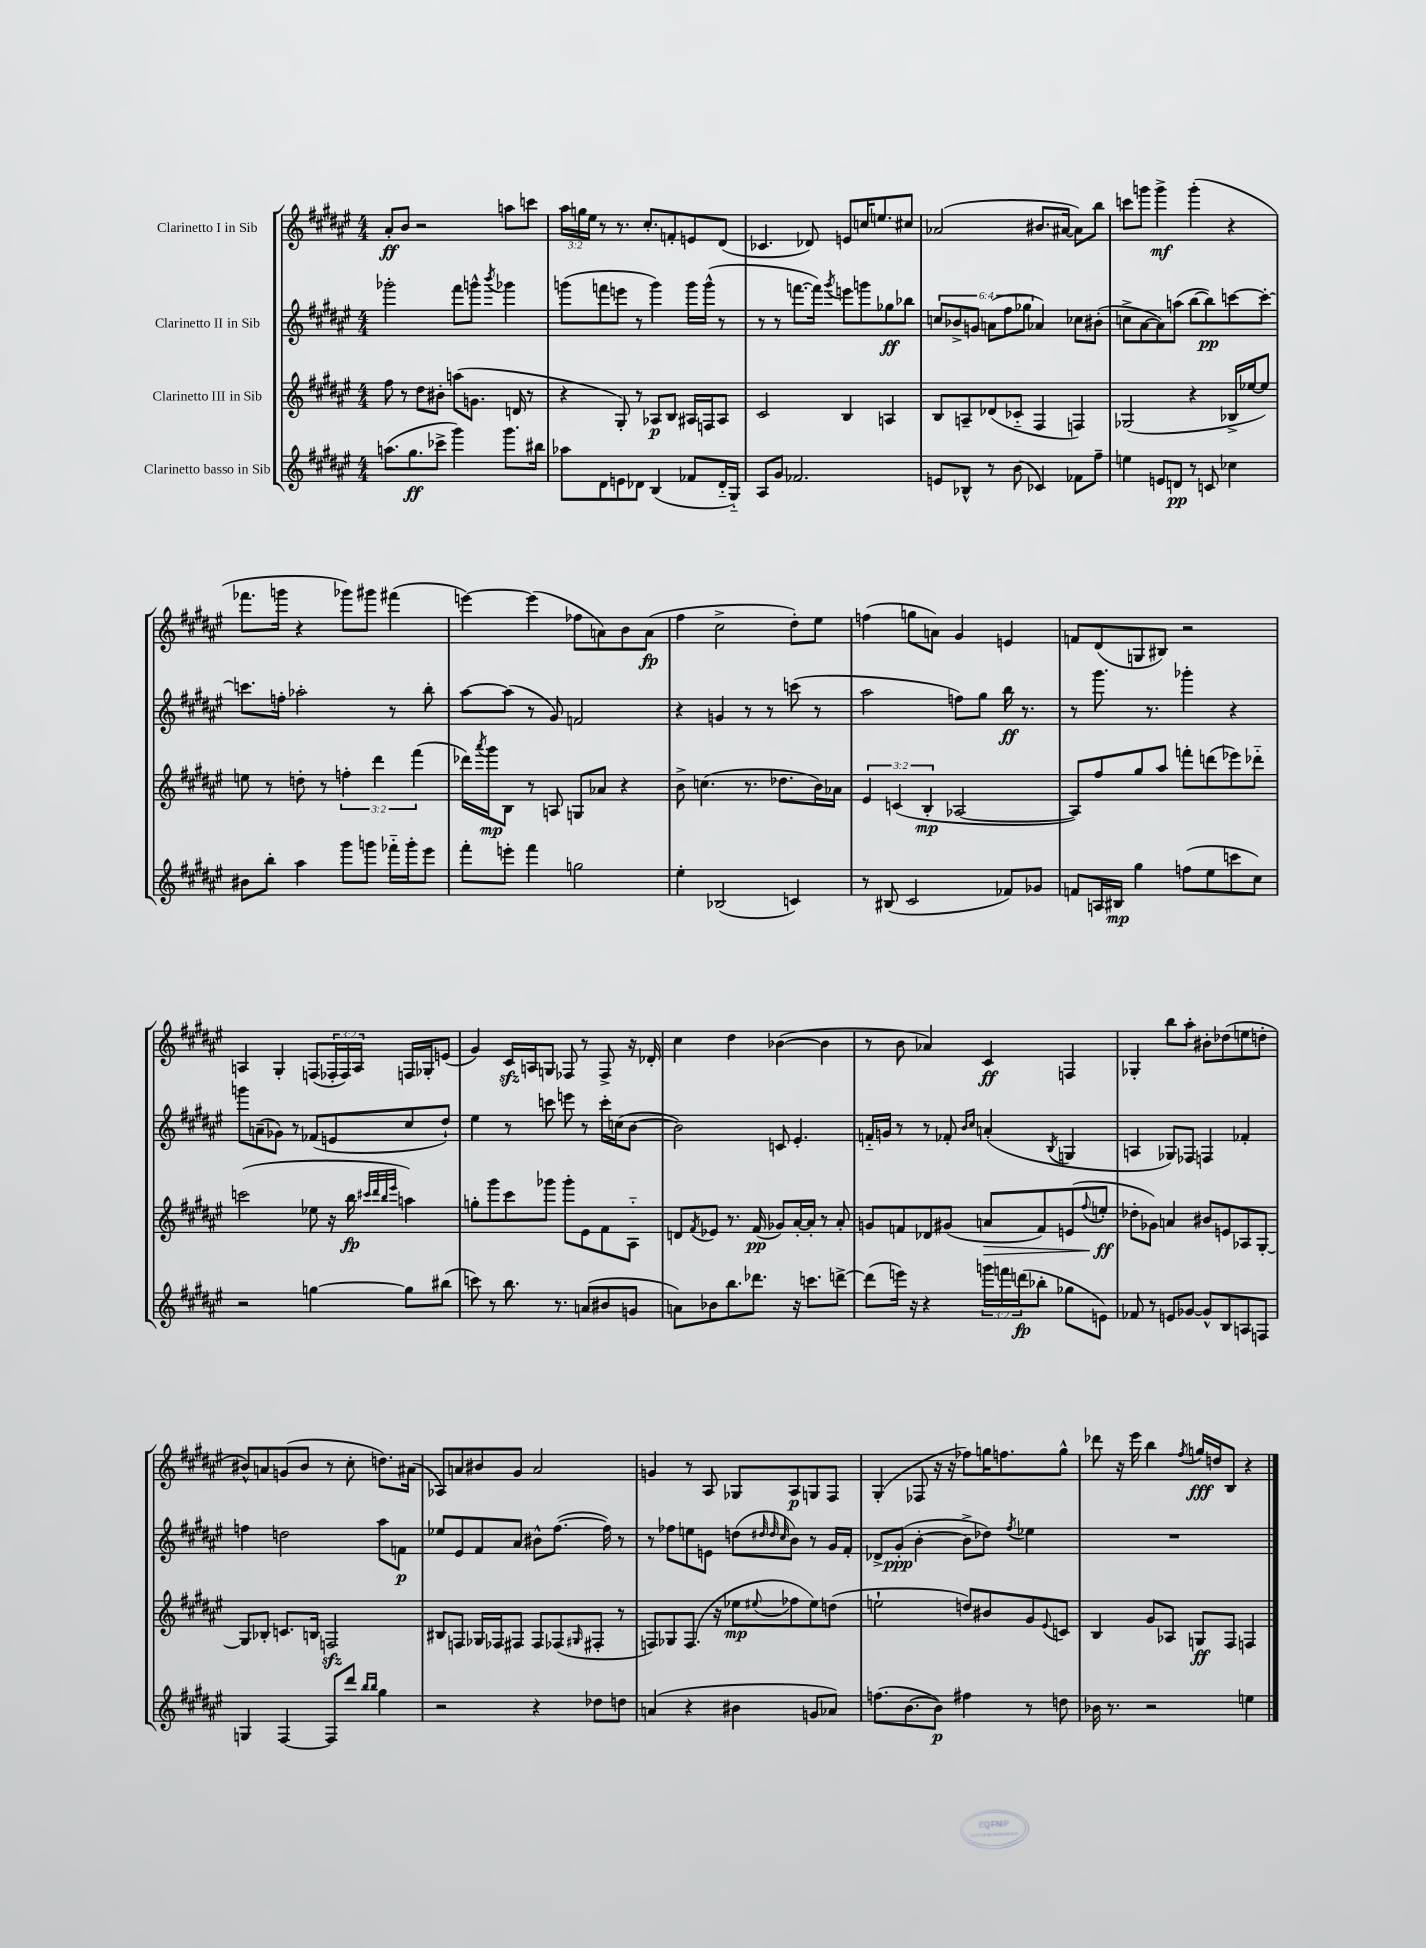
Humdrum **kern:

**kern	**kern	**kern	**kern
*staff4	*staff3	*staff2	*staff1
*clefG2	*clefG2	*clefG2	*clefG2
*k[f#c#g#d#a#e#]	*k[f#c#g#d#a#e#]	*k[f#c#g#d#a#e#]	*k[f#c#g#d#a#e#]
*M4/4	*M4/4	*M4/4	*M4/4
(8.aa	8ff#	2ggg-'	8a#'
.	8r	.	8b
8.gg#	.	.	.
.	8dd#	.	2r
8ccc-^	8b#'	.	.
4ggg#)	(8aa	8fff#	.
.	8.g	8ggg^^	.
.	.	8qbbb	.
8.ggg#	.	4ggg-	8aa
.	16d	.	.
.	8r	.	8ccc
16bb#	.	.	.
=	=	=	=
8aa-	4r	(8ggg	24aa#
.	.	.	24gg
.	.	.	24ee#
8d#	.	8fff	8r
8e	8G#')	8eee	8.r
8d-	8r	8r	.
.	.	.	8.cc#'
(4B	8A-	4ggg)	.
.	8B	.	8f'
8f-	16A#	16ggg	8e
.	16F	(16ggg^^	.
16d-'~	8A#	8r	(8d#
16G#'~)	.	.	.
=	=	=	=
8A#	2c#	8r	4.c-
8g#	.	8r	.
2.f-	.	[8.fff	.
.	.	.	8d-)
.	.	16fff])	.
.	.	8qggg#	.
.	4B	8eee	8e
.	.	8ggg	16cc
.	.	.	8.ee
.	4A	8gg-	.
.	.	8bb-	8cc#
=	=	=	=
8e	8B	12cc	(2a-
.	.	12b-^	.
8B-^^	8A~	.	.
.	.	12g	.
8r	(8d-	(12a	.
.	.	12ff#	.
(8b	8c-'~	.	.
.	.	12gg-	.
4c-)	4F#	4a-)	8.b#
.	.	.	[16a#
8f-	4F)	8cc-	8a#])
8ff#~	.	(8b#'	8bb
=	=	=	=
4ee	(2G-	8cc^	8ccc
.	.	[8a#	8ggg
8e	.	8a#])	4ggg^
8d	.	(8aa	.
8r	4r	[8bb	(4ggg'
8c	.	8bb])	.
4cc-	16B-^	[8ccc	4r
.	[16ee-	.	.
.	8ee-])	8ccc'_	.
=	=	=	=
8b#	8ee	8.ccc]	8.fff-
8bb'	8r	.	.
.	.	16ff'	16ggg
4aa#	8dd'	2aa-'	4r
.	8r	.	.
8ggg#	6ff'	.	8ggg-)
8ggg	.	.	8ggg#
.	6ddd#	.	.
16fff-'~	.	8r	(4fff#
16ggg'	.	.	.
.	(6fff#	.	.
8eee#	.	8bb'	.
=	=	=	=
8fff#'	16ddd-)	[8aa#	[4eee)
.	8qaaa#	.	.
.	16ggg#	.	.
8eee'	8B	(8aa#]	.
4fff#	8r	8r	(4eee]
.	8A	8g#)	.
2gg	8G	2f	8ff-
.	8a-	.	8a)
.	4r	.	8b
.	.	.	(8a
=	=	=	=
4ee#'	8b^	4r	4ff#
.	(4.cc	.	.
(2B-	.	4g	2cc#^
.	8.r	8r	.
.	.	8r	.
.	8.dd-	.	.
4c)	.	(8ccc	8dd#')
.	16b)	8r	8ee#
.	16a-	.	.
=	=	=	=
8r	6e#	2aa#	(4ff
(8B#	.	.	.
.	(6c	.	.
2c#	.	.	8gg
.	6B'	.	.
.	.	.	8a)
.	[2A-	8ff)	4g#
.	.	8gg#	.
8f-)	.	16bb	4e
.	.	8.r	.
8g-	.	.	.
=	=	=	=
8f	8A-])	8r	8f
16A	8ff#	8.ggg#	(8d#
16B#	.	.	.
4gg#	8gg#	.	8G
.	.	8.r	.
.	8aa#	.	8B#)
(8ff	8fff'	4ggg-'	2r
8ee#	(8ddd	.	.
8ccc	8eee-)	4r	.
8cc#)	8ddd-'~	.	.
=	=	=	=
2r	(2ccc	8ggg	4A
.	.	(8a~	.
.	.	8g-)	4G#'
.	.	8r	.
[4gg	8ee-	(8f-	(8F
.	16r	8e	24F-'
.	.	.	24F-)
.	16bb	.	.
.	.	.	24A
.	32qqccc#	.	.
.	32qqddd#	.	.
.	32qqbb	.	.
.	32qqeee#	.	.
8gg]	4aa)	8cc#	16F
.	.	.	16G-'
(8bb#	.	8dd#`)	(8e
=	=	=	=
8ccc)	8gg'	4ee#	4g#)
8r	8ggg#	.	.
8.bb	8ccc#	8r	16c#
.	.	.	16A
.	8ggg-	8ccc	8G
8.r	.	.	.
.	8ggg-'	8eee	8F-
(8a	8e#	8r	8r
8b#	8f#	16ccc'	8F-^
.	.	(16cc	.
8g	8A#'~	[8b	16r
.	.	.	16d-'
=	=	=	=
8a)	8d	2b])	4cc#
.	8qf#	.	.
8b-	8e-	.	.
8.bb	8.r	.	4dd#
8.ddd-	(16f#	.	.
.	8g-)	8c	([4b-
16r	[16a#'	4.e#'	.
8.ccc	16a#']	.	.
.	8r	.	4b-]
[8ddd^	8a#'	.	.
=	=	=	=
(8ddd]	8g	16f'~	8r
.	.	16g	.
16eee)	8f	8r	8b
16r	.	.	.
4r	8d-	8r	4a-)
.	(8g#	8f-'	.
.	.	16qqb	.
.	.	16qqcc#	.
24ggg	8a	(4a'	4c#
24fff	.	.	.
(24ddd	.	.	.
8bb-'	8f)	.	.
.	.	8qB	.
8gg-	(8e	4G	4F
.	8qqff#	.	.
8e)	8ee'	.	.
=	=	=	=
8f-	8dd-'	4A	4G-'
8r	8g-)	.	.
8e	4a	8G-)	8bb
[8g-	.	8F-	8aa#'
8g-^^]	8b#	4F	8b#'
8B	8e	.	(8dd-
8A	8A-	4f-'	8ee
8F	[8G#'	.	8dd'
=	=	=	=
4G	8G#]	4ff	8b#^^)
.	8B-'	.	8a
[4F#	8.c	2dd	(8g
.	.	.	8b#
.	16B	.	.
8F#]	2F	.	8r
8ddd#	.	.	8cc#'
16qqbb	.	.	.
16qqbb	.	.	.
4gg#	.	8aa#	8.dd)
.	.	8f	.
.	.	.	(16a#
=	=	=	=
2r	8B#	8ee-	8A-)
.	8F	8e#	8a
.	16G-	8f#	8b#
.	16F-	.	.
.	8F#	8a#	8g#
4r	8F#	8b#^^	2a
.	(8F-	([8.ff#	.
.	16qqG#	.	.
8dd-	8F#'	.	.
.	.	16ff#])	.
8dd	8r	8r	.
=	=	=	=
(4a	8F)	8r	4g
.	8G-	8ff-	.
4r	(8.F	8ee	8r
.	.	8e	8A#
.	16r	.	.
4b#	8ee-	(8dd	8G-
.	.	32qqdd#	.
.	.	32qqdd#	.
.	8qqee#	32qqcc#	.
.	8ff-	8b)	8A#
8g	8ee#)	8r	8G
8a-)	(8dd	16g#	8F#
.	.	16f#'	.
=	=	=	=
(8.ff	2ee`	8d-^	(4G#'
.	.	(8g#'	.
[8.b	.	.	.
.	.	[4b'	8F-
8b])	.	.	16r
.	.	.	16r
4ff#	8dd)	8b^]	8ff-)
.	8b#	8dd-)	16gg
.	.	.	8.ff
.	.	8qff#	.
8r	8g#	4ee-	.
.	8qqe#	.	.
8dd	8c	.	8gg^^
=	=	=	=
16b-	4B	1r	8ddd-
8.r	.	.	.
.	.	.	16r
.	.	.	16eee#
2r	8g#	.	4bb
.	8A-	.	.
.	.	.	8qff#
.	8G	.	16gg
.	.	.	16dd
.	8F#	.	8B
4ee	4F	.	4r
==	==	==	==
*-	*-	*-	*-
